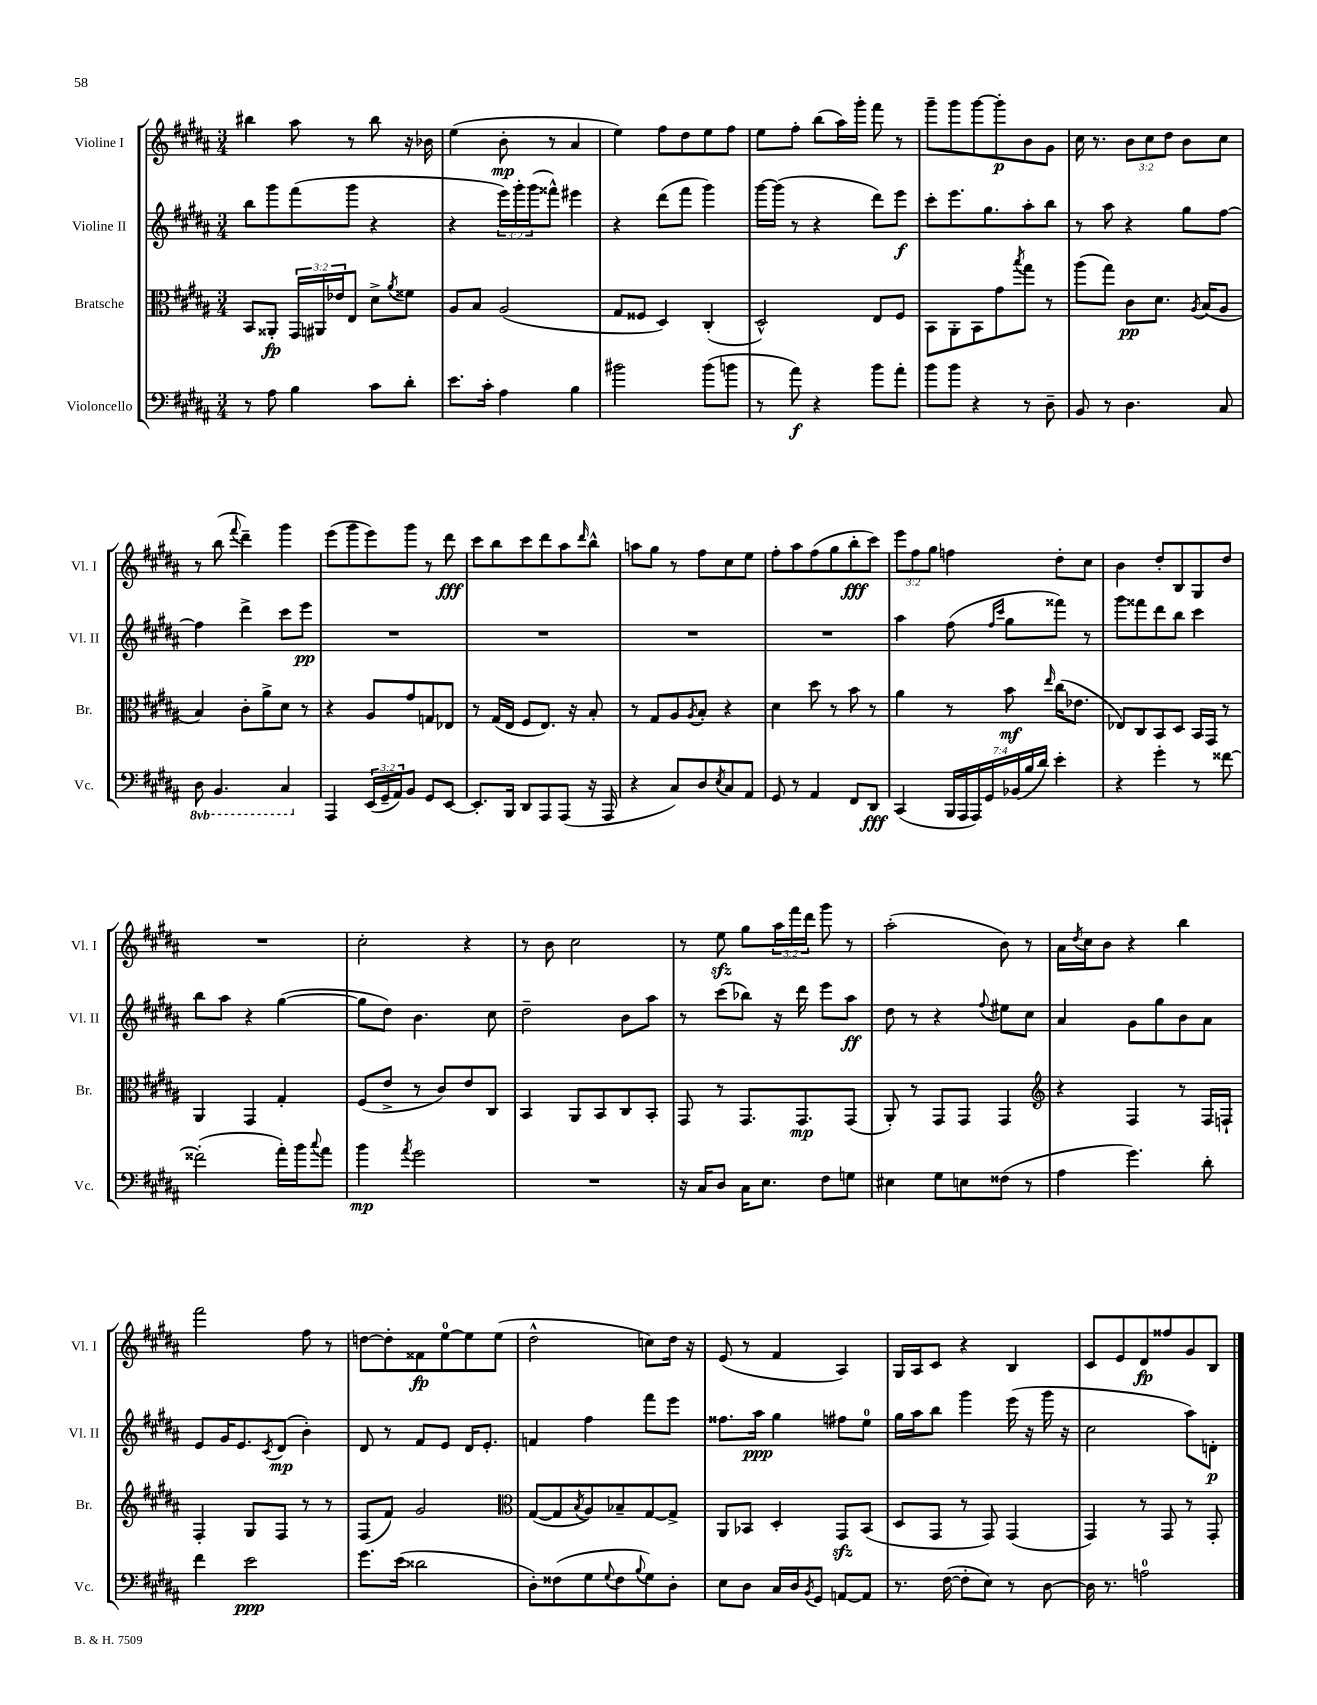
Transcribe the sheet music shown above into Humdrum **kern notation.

**kern	**kern	**kern	**kern
*staff4	*staff3	*staff2	*staff1
*clefF4	*clefC3	*clefG2	*clefG2
*k[f#c#g#d#a#]	*k[f#c#g#d#a#]	*k[f#c#g#d#a#]	*k[f#c#g#d#a#]
*M3/4	*M3/4	*M3/4	*M3/4
8r	8BB/L	8bb\L	4bb#\
8A#\	8AA##'/J	8ggg#\	.
4B\	24GG#/LL	(8fff#\	8aa#\
.	24AA#/	.	.
.	24e-/J	.	.
.	8E/J	8ggg#\J	8r
8c#\L	8d#^\L	4r	8bb#\
.	8qa#/	.	.
8d#'\J	8f##\J	.	16r
.	.	.	16b-\
=	=	=	=
8.e\L	8A#/L	4r	(4ee\
.	8B/J	.	.
16c#'\Jk	.	.	.
4A#\	(2A#/	24eee\LL)	8b'\
.	.	24ggg#'\	.
.	.	(24ggg#\J	.
.	.	8fff##^^\J)	8r
4B\	.	4eee#\	4a#/
=	=	=	=
2b#\	8G#/L	4r	4ee\)
.	8F##/J	.	.
.	4D#/)	(8ddd#\L	8ff#\L
.	.	8fff#\J	8dd#\
(8b#\L	(4C#'/	4ggg#\)	8ee\
8b\J	.	.	8ff#\J
=	=	=	=
8r	2D#^^/)	[16ggg#\LL	8ee\L
.	.	(16ggg#\]JJ	.
8a#\)	.	8r	8ff#'\J
4r	.	4r	(8bb\L
.	.	.	16aa#\L)
.	.	.	16ggg#'\JJ
8b\L	8E/L	8ddd#\L)	8fff#\
8a#'\J	8F#/J	8eee\J	8r
=	=	=	=
8b\L	8BB\L	8ccc#'\L	8ggg#~\L
8b\J	8AA#'\	8.eee\	8ggg#\
4r	8BB\	.	[8ggg#\
.	.	8.gg#\	.
.	8g#\	.	8ggg#'\]
.	8qbb/	.	.
8r	8gg#\J	8aa#'\	8b\
8D#~\	8r	8bb\J	8g#\J
=	=	=	=
8BB/	(8aa#\L	8r	16cc#\
.	.	.	8.r
8r	8gg#\J)	8aa#\	.
4.D#\	8c#\L	4r	12b\L
.	.	.	12cc#\
.	8.d#\J	.	.
.	.	.	12dd#\J
.	.	8gg#\L	8b\L
.	8qA#/	.	.
.	(16B/LK	.	.
8C#/	8A#/J	[8ff#\J	8cc#\J
=	=	=	=
8DD#\	4B/)	4ff#\]	8r
4.BBB/	.	.	(8bb\
.	.	.	8qqfff#/
.	8c#'\L	4ddd#^\	4ddd#~\)
.	8a#^\	.	.
4CC#/	8d#\J	8ccc#\L	4ggg#\
.	8r	8eee\J	.
=	=	=	=
4AAA#/	4r	2.r	(8eee\L
.	.	.	8ggg#\
(24EE/LL	8A#/L	.	8eee\)
24GG#~/	.	.	.
24AA#/J)	.	.	.
8BB/J	8g#/	.	8ggg#\J
8GG#/L	8G/	.	8r
[8EE/J	8E-/J	.	8ddd#\
=	=	=	=
8.EE'/]L	8r	2.r	8ccc#\L
.	(16G#/LL	.	8bb\
16BBB/Jk	16E/JJ	.	.
8DD#/L	8F#/L	.	8ccc#\
8AAA#/	8.E/J)	.	8ddd#\
(8AAA#/J	.	.	8aa#\
.	16r	.	.
.	.	.	16qqddd#/
16r	8B'/	.	8bb^^\J
16AAA#/	.	.	.
=	=	=	=
4r	8r	2.r	8aa\L
.	8G#/L	.	8gg#\J
8C#/L)	8A#/	.	8r
.	8qA#/	.	.
8D#/	8B'/J	.	8ff#\L
8qE/	.	.	.
8C#/	4r	.	8cc#\
8AA#/J	.	.	8ee\J
=	=	=	=
8GG#/	4d#\	2.r	8ff#'\L
8r	.	.	8aa#\
4AA#/	8dd#\	.	(8ff#\
.	8r	.	8gg#\
8FF#/L	8b\	.	8bb'\
8DD#/J	8r	.	8ccc#\J)
=	=	=	=
(4CC#/	4a#\	4aa#\	12eee\L
.	.	.	12ff#\
.	.	.	12gg#\J
28BBB/LL	8r	(8ff#\	4ff\
28AAA#/	.	.	.
28AAA#/)	.	.	.
28GG#/	.	.	.
.	.	16qqff#/LL	.
.	.	16qqccc#/JJ	.
.	8b\	8gg#\L	.
(28BB-/	.	.	.
28B/	.	.	.
28d#/JJ)	.	.	.
.	16qqee/	.	.
4e'\	(16cc#\LK	8fff##\J)	8dd#'\L
.	8.e-\J	.	.
.	.	8r	8cc#\J
=	=	=	=
4r	8E-/L)	8ggg#\L	4b\
.	8C#/	8fff##\	.
4g#'\	8BB/	8ddd#\	8dd#'/L
.	8D#/J	8bb\J	8B/
8r	16BB/LL	4ccc#\	8G#/
.	16GG#/JJ	.	.
[8f##\	8r	.	8dd#/J
=	=	=	=
(2f##'\]	4AA#/	8bb\L	2.r
.	.	8aa#\J	.
.	4GG#/	4r	.
16a#'\LL)	4G#'/	([4gg#\	.
16b\J	.	.	.
8qqcc#/	.	.	.
8a#\J	.	.	.
=	=	=	=
4b\	(8F#/L	8gg#\]L	2cc#'\
.	8e^/J	8dd#\J)	.
8qa#/	.	.	.
2g#\	8r	4.b\	.
.	8c#/L)	.	.
.	8e/	.	4r
.	8C#/J	8cc#\	.
=	=	=	=
2.r	4BB/	2dd#~\	8r
.	.	.	8b\
.	8AA#/L	.	2cc#\
.	8BB/	.	.
.	8C#/	8b\L	.
.	8BB'/J	8aa#\J	.
=	=	=	=
16r	8GG#/	8r	8r
16C#/LK	.	.	.
8D#/J	8r	(8ccc#\L	8ee\
16C#\LK	8.GG#/L	8bb-\J)	8gg#\L
8.E\J	.	.	.
.	.	16r	24aa#\L
.	.	.	24fff#\
.	8.GG#/	16ddd#\	.
.	.	.	24ddd#\JJ
8F#\L	.	8eee\L	8ggg#\
8G\J	(8GG#/J	8aa#\J	8r
=	=	=	=
4E#\	8AA#'/)	8dd#\	(2aa#'\
.	8r	8r	.
8G#\L	8GG#/L	4r	.
8E\	8GG#/J	.	.
.	.	8qqff#/	.
(8F##\J	4GG#/	8ee#\L	8b\)
8r	.	8cc#\J	8r
=	=	=	=
*	*clefG2	*	*
4A#\	4r	4a#/	16a#\LL
.	.	.	8qdd#/
.	.	.	16cc#\J
.	.	.	8b\J
4.g#\)	4F#/	8g#\L	4r
.	.	8gg#\	.
.	8r	8b\	4bb\
8d#'\	16F#/LL	8a#\J	.
.	16F`/JJ	.	.
=	=	=	=
4f#\	4F#'/	8e/L	2fff#\
.	.	16g#/K	.
.	.	8.e/	.
2e\	8G#/L	.	.
.	.	8qc#/	.
.	8F#/J	(8d#/J	.
.	8r	4b'\)	8ff#\
.	8r	.	8r
=	=	=	=
8.g#\L	(8F#/L	8d#/	[8dd\L
.	8f#/J)	8r	8dd'\]
(16e\Jk	.	.	.
2d##\	2g#/	8f#/L	8f##\
.	.	8e/J	[8ee\
.	.	16d#/LK	8ee\]
.	.	8.e'/J	.
.	.	.	(8ee\J
=	=	=	=
*	*clefC3	*	*
8D#'\L)	([8G#/L	4f/	2dd#^^\
(8F##\	8G#/]	.	.
.	8qB/	.	.
8G#\	8A#/)	4ff#\	.
8qqG#/	.	.	.
8F##\	8B-~/	.	.
8qqB/	.	.	.
8G#\)	[8G#/	8fff#\L	8cc\L)
8D#'\J	8G#^/]J	8eee\J	16dd#\Jk
.	.	.	16r
=	=	=	=
8E\L	8AA#/L	8.ff##\L	(8e/
8D#\J	8BB-/J	.	8r
.	.	16aa#\Jk	.
16C#/LL	4D#'/	4gg#\	4f#/
16D#/J	.	.	.
8qBB/	.	.	.
8GG#/J	.	.	.
[8AA/L	8GG#/L	8ff#\L	4A#/)
8AA/]J	(8BB-/J	8ee\J	.
=	=	=	=
8.r	8D#/L	16gg#\LL	16G#/LL
.	.	16aa#\J	16A#/J
.	8GG#/J	8bb\J	8c#/J
([16F#\	.	.	.
8F#'\]L	8r	4ggg#\	4r
8E\J)	8GG#/)	.	.
8r	(4GG#/	(16eee\	4B/
.	.	16r	.
[8D#\	.	16ggg#\	.
.	.	16r	.
=	=	=	=
16D#\]	4GG#/)	2cc#\	8c#/L
8.r	.	.	.
.	.	.	8e/
2A\	8r	.	8d#/
.	8GG#/	.	8ff##/
.	8r	8aa#\L)	8g#/
.	8GG#'/	8d'\J	8B/J
==	==	==	==
*-	*-	*-	*-
